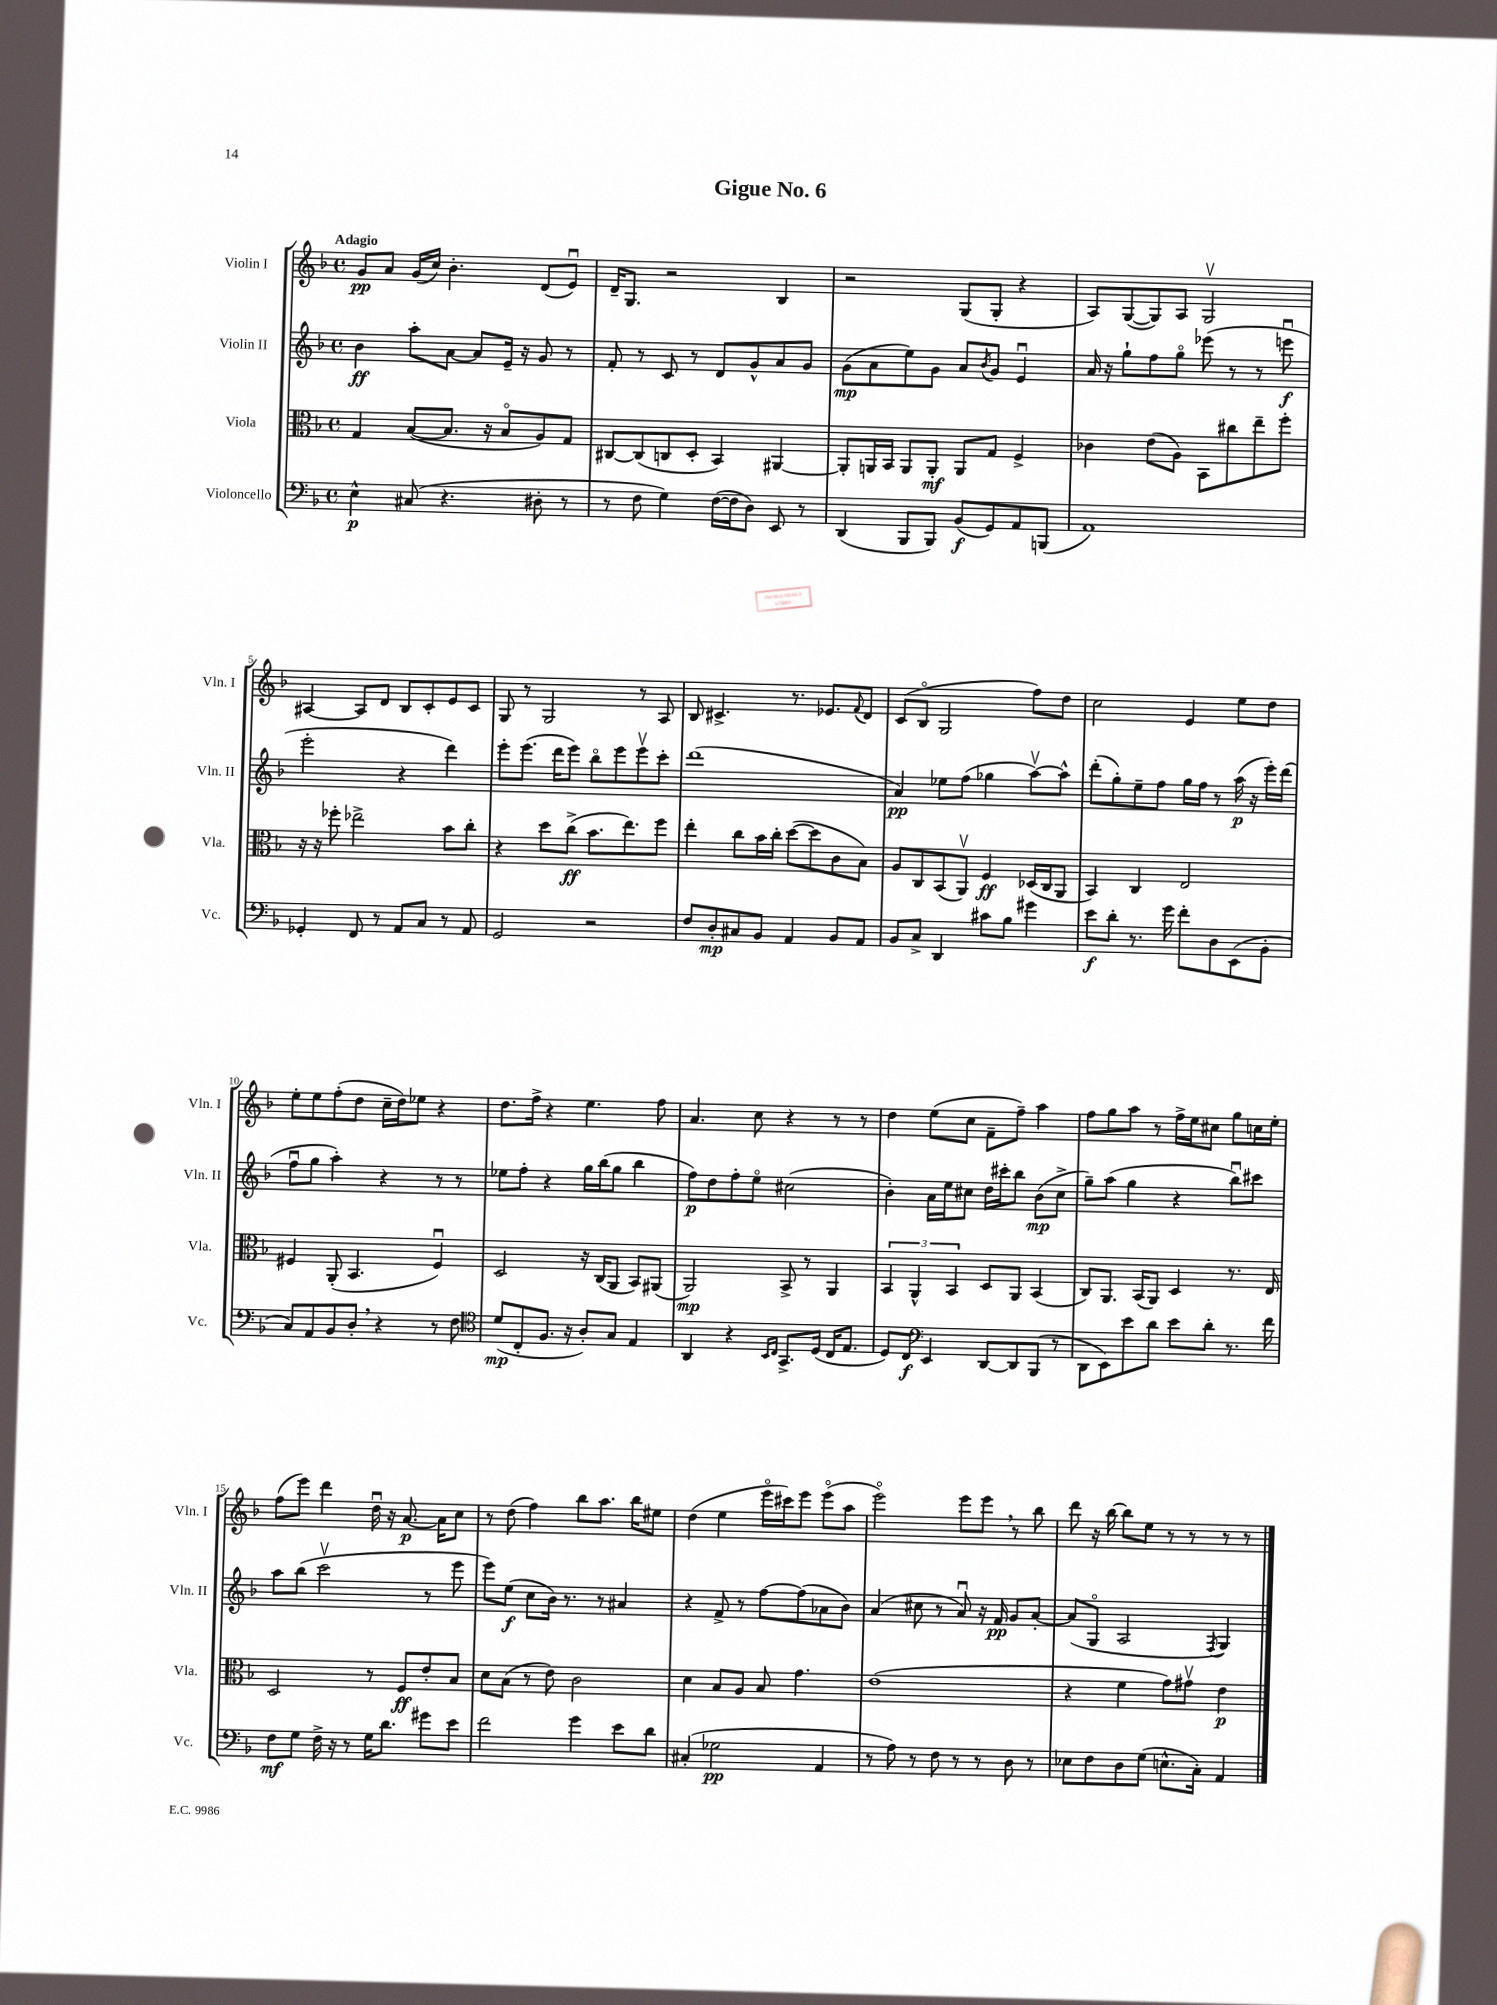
\header { title = "Gigue No. 6" }
<<
\new StaffGroup <<
\new Staff = "s0" \with { instrumentName = "Violin I" shortInstrumentName = "Vln. I" } {
    \clef treble \key f \major \defaultTimeSignature \time 4/4 \tempo "Adagio"
    g'8\pp a'8 g'16( c''16) bes'4.-. d'8( e'8\downbow) |
    d'16-- g8. r2 bes4 |
    r2 g8( g8-. r4 |
    a8) g8~( g8) a8 g2\upbow |
    ais4~ ais8 d'8 bes8 c'8-. e'8 c'8 |
    g8 r8 g2 r8 a8 |
    bes8 cis'4.-> r8. ees'8. \appoggiatura { f'8 } d'8 |
    c'8( bes8\flageolet g2 f''8) d''8 |
    c''2 e'4 e''8 d''8 |
    e''8-. e''8 f''8-.( d''8 c''16-- d''16) ees''8 r4 |
    d''8. f''16-> r4 e''4. f''8 |
    a'4. c''8 r4 r8 r8 |
    d''4 e''8( c''8 f'8-- f''8--) a''4 |
    f''8 g''8 a''8 r8 f''16-> e''16 cis''8 g''8 c''16 e''16-. |
    f''8( e'''8) d'''4 d''16\downbow r16 a'8.~\p a'16 c''8 |
    r8 d''8( f''4) bes''8 a''8. bes''16 eis''8 |
    d''4( e''4 e'''16\flageolet cis'''16) e'''8 e'''8\flageolet( a''8 |
    e'''2\flageolet) e'''8 e'''8 \breathe r8 bes''8 |
    d'''8 r16 bes''16~ bes''8 e''8 r8 r8 r8 r8 \bar "|." |
}
\new Staff = "s1" \with { instrumentName = "Violin II" shortInstrumentName = "Vln. II" } {
    \clef treble \key f \major \defaultTimeSignature \time 4/4
    bes'4\ff a''8-. a'8~ a'8 e'16-- r16 g'8 r8 |
    f'8-. r8 c'8 r8 d'8 g'8-^ a'8 g'8 |
    g'8\mp( a'8 e''8) g'8 a'8 \acciaccatura { bes'8 } g'8 e'4\downbow |
    a'16 r16 g''8-! f''8 g''8\flageolet ees'''8( r8 r8 e'''8\downbow\f |
    e'''2-. r4 d'''4) |
    e'''8-. e'''8.( d'''16 e'''8) bes''8\flageolet e'''8 e'''8\upbow c'''8-. |
    d'''1( |
    a'4\pp) ees''8 f''8( ges''4 a''8~\upbow) a''8-^ |
    d'''8-.( g''8-.) e''8-- f''8 g''16 f''16 r8 a''16\p( r16 e'''16-.) d'''16( |
    f''8\downbow g''8 a''4-.) r4 r8 r8 |
    ees''8 f''8-. r4 g''16 bes''16( g''8 bes''4 |
    f''8\p) d''8 f''8-. e''8\flageolet cis''2( |
    bes'4-.) a'16 e''16 cis''8 d''16 cis'''16-. bes''8 bes'8\mp( cis''8-> |
    g''8--) a''8( g''4 r4 bes''8\downbow) cis'''8 |
    a''8 bes''8( c'''2\upbow r8 e'''8 |
    e'''8) e''8\f( c''8 bes'16) r8. r8 ais'4 |
    r4 f'8-> r8 f''8~ f''8( aes'8 bes'8) |
    a'4( cis''8 r8 a'8\downbow) r16 f'16\pp g'8 a'8~-. |
    a'8( g8\flageolet a2 \acciaccatura { f8 } g4) \bar "|." |
}
\new Staff = "s2" \with { instrumentName = "Viola" shortInstrumentName = "Vla." } {
    \clef alto \key f \major \defaultTimeSignature \time 4/4
    g4 bes8~( bes8. r16 bes8\flageolet a8) g8 |
    cis8~ cis8( c8 d8-. bes,4) ais,4~ |
    ais,8-. a,16 bes,16 a,8 a,8-.\mf a,8 g8 f4-> |
    ces'4 e'8( a8) bes,8 cis''8 e''8-- f''8-. |
    r16 r16 fes''8-. ees''2-> bes'8 c''8-. |
    r4 d''8 c''8->\ff( bes'8. e''8.) f''8 |
    e''4-. c''8 bes'16 c''16-. d''8~( d''8 c'8 bes8) |
    a8 c8 bes,8( a,8\upbow) f4\ff des16( c16 a,8 |
    bes,4) c4 e2 |
    fis4 a,8-.( bes,4. fis4\downbow) |
    d2 r16 c16( a,8 bes,8) ais,8( |
    a,2\mp) bes,8-> r8 a,4 |
    \tuplet 3/2 { bes,4 a,4-^ bes,4 } d8 a,8 bes,4( |
    c8) a,8. bes,16( a,8) d4 r8. e16 |
    d2 r8 f8\ff e'8-. bes8 |
    d'8 bes8( r8 e'8) c'2 |
    d'4 bes8 a8 bes8 g'4. |
    e'1( |
    r4 f'4 g'8) gis'8\upbow e'4\p \bar "|." |
}
\new Staff = "s3" \with { instrumentName = "Violoncello" shortInstrumentName = "Vc." } {
    \clef bass \key f \major \defaultTimeSignature \time 4/4
    e4-^\p cis8( r4. dis8-. r8 |
    r8 f8 g4) f16~( f16 d8) e,8 r8 |
    d,4( bes,,8 bes,,8) bes,8\f( g,8) a,8 b,,8( |
    a,1) |
    ges,4-. f,8 r8 a,8 c8 r8 a,8 |
    g,2 r2 |
    f8 d8-.\mp cis8 bes,8 a,4 bes,8 a,8 |
    bes,8 c8-> d,4 cis'8 bes8 gis'4 |
    e'8\f d'8-. r8. g'16 f'8-. d8 e,8( bes,8-. |
    c8) a,8 bes,8 d8-. \breathe r4 r8 f8 |
    \clef tenor d'8\mp( c8-. f8. r16 a8-.) g8 e4 |
    a,4 r4 \grace { bes,16 c16 } g,8.-> d16( c16 e8. |
    d8) c8\f \clef bass e,4 d,8~ d,8 bes,,8( r8 |
    d,8 e,8) e'8 d'8 e'8 d'8-. r8. f'16 |
    f8\mf g8 f16-> r16 r8 g16 d'8. gis'8 e'8 |
    f'2 g'4 e'8 d'8 |
    cis4-.( ges2\pp a,4 |
    r8 a8) r8 f8 r8 r8 d8 r8 |
    ees8 f8 d8 g8( e8.-^ c16-.) a,4 \bar "|." |
}
>>
>>
